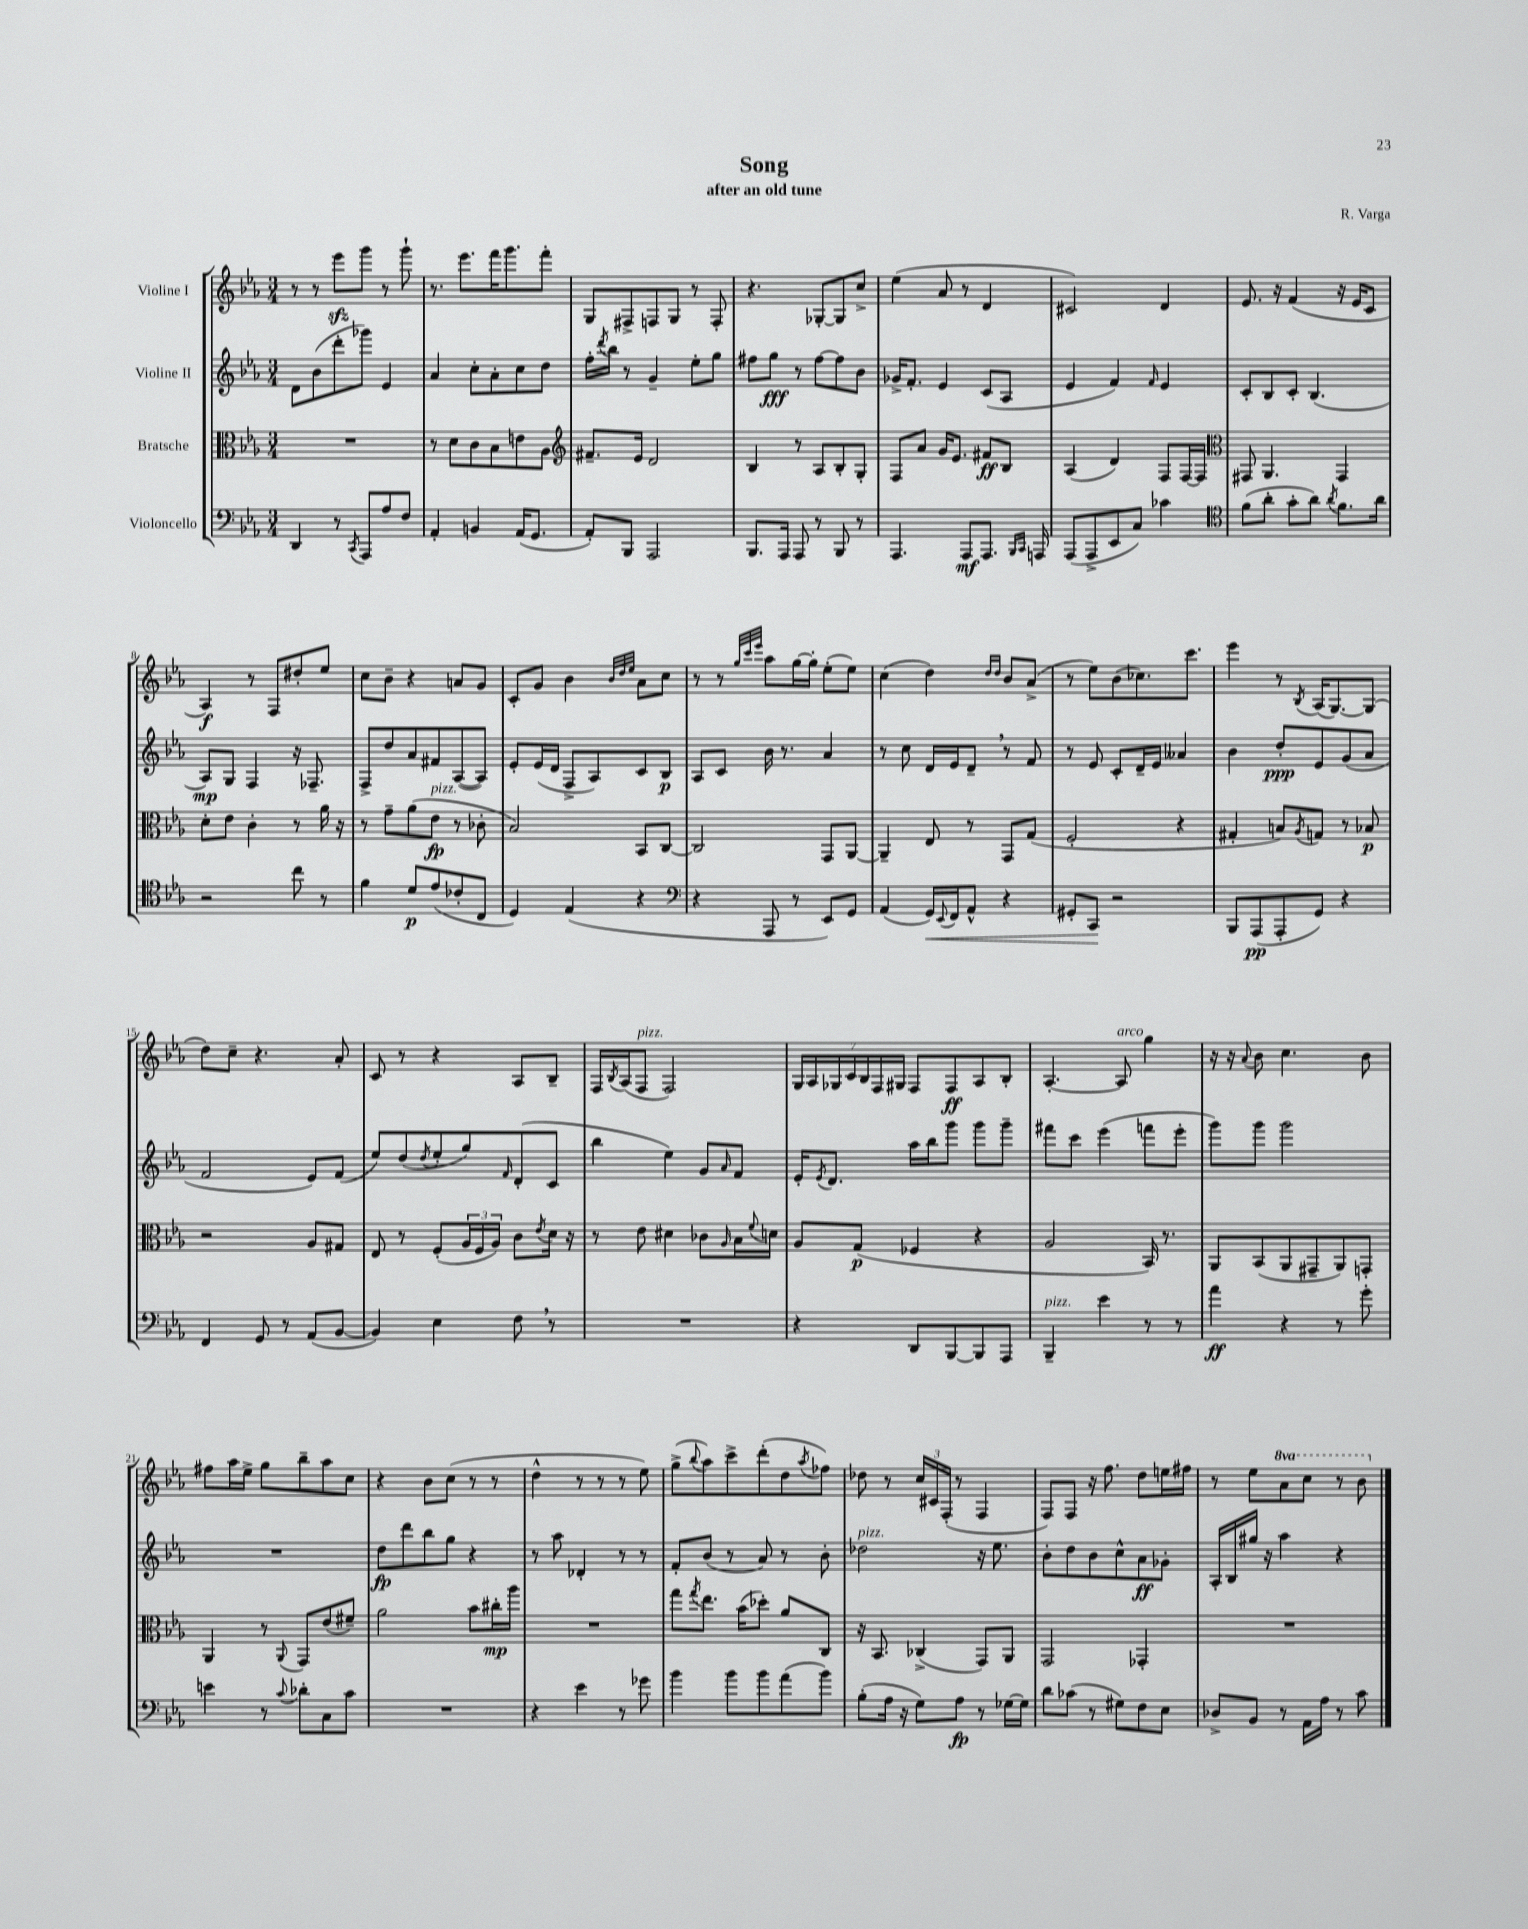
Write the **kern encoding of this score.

**kern	**kern	**kern	**kern
*staff4	*staff3	*staff2	*staff1
*clefF4	*clefC3	*clefG2	*clefG2
*k[b-e-a-]	*k[b-e-a-]	*k[b-e-a-]	*k[b-e-a-]
*M3/4	*M3/4	*M3/4	*M3/4
4DD	2.r	8d	8r
.	.	(8b-	8r
8r	.	8ddd'	8eee-
8qCC	.	.	.
8AAA-	.	8ggg-)	8ggg
8A-	.	4e-	8r
8F	.	.	8ggg`
=	=	=	=
4AA-'	8r	4a-	8.r
.	8d	.	.
.	.	.	8.eee-
4BB	8c	8cc'	.
.	8B-	8a-'	16fff
.	.	.	8.ggg
(16AA-	8e	8cc	.
8.GG	.	.	.
.	8A-	8dd	8fff'
=	=	=	=
*	*clefG2	*	*
8AA-')	8.f#~	16ff'	8G
.	.	8qddd	.
.	.	16bb-	.
8BBB-	.	8r	8F#^
.	16e-	.	.
2AAA-	2d	4g~	8F
.	.	.	8G
.	.	8ee-'	8r
.	.	8gg	8F'
=	=	=	=
8.BBB-	4B-	8ff#	4.r
.	.	8gg	.
16AAA-	.	.	.
8AAA-	8r	8r	.
8r	8A-	[8ff#	[8G-'
8BBB-	8B-'	8ff#]	8G-]
8r	8G'	8b-	8cc^
=	=	=	=
4.AAA-	8F	16g-^	(4ee-
.	.	8.f'	.
.	8a-	.	.
.	16g	4e-	8a-
.	8.e-	.	.
8AAA-	.	.	8r
8.AAA-	8f#	(8c	4d
.	8B-	8A-	.
16qqBBB-	.	.	.
16qqCC	.	.	.
16AAA	.	.	.
=	=	=	=
(8AAA-	(4A-	4e-	2c#)
8AAA-^	.	.	.
8EE-	4d)	4f)	.
8C)	.	.	.
.	.	16qqf	.
4c-	8F	4e-	4d
.	[16F	.	.
.	16F]	.	.
=	=	=	=
*clefC4	*clefC3	*	*
(8f	8GG#	8c'	8.e-
8a-'	4.AA-	8B-	.
.	.	.	16r
8g'	.	8c'	(4f
8a-)	.	(4.B-	.
8qa-	.	.	.
8.f	4GG#	.	16r
.	.	.	16e-
.	.	.	8c
16a-	.	.	.
=	=	=	=
2r	8d'	8A-)	4A-)
.	8e-	8G	.
.	4c'	4F	8r
.	.	.	8F
8cc	8r	16r	8dd#'
.	.	8.F-~	.
8r	16a-	.	8ee-
.	16r	.	.
=	=	=	=
4f	8r	8F^	8cc
.	8g~	8dd	8b-~
8d	(8a-	8a-	4r
(8e-	8e-	8f#	.
8c-'	8r	([8A-	8a
8C	8c-'	8A-])	8g
=	=	=	=
4D)	2B-)	8e-'	8c'
.	.	(16e-	8g
.	.	16d	.
(4E-	.	8F^	4b-
.	.	8A-)	.
.	.	.	32qqb-
.	.	.	32qqdd
.	.	.	32qqee-
4r	8BB-	8c	8a-
.	[8C	8B-	8cc
=	=	=	=
*clefF4	*	*	*
4r	2C]	8A-	8r
.	.	8c	8r
.	.	.	32qqgg
.	.	.	32qqccc
.	.	.	32qqeee-
8AAA-	.	16b-	8aa-
.	.	8.r	.
8r	.	.	[16gg
.	.	.	16gg']
8EE-)	8GG	4a-	(8ee-'
8GG	[8AA-	.	8ee-)
=	=	=	=
(4AA-	4AA-~]	8r	(4cc
.	.	8cc	.
16GG)	8E-	16d	4dd)
8qqEE-	.	.	.
16FF	.	16e-	.
8AA-^^	8r	8d~	.
.	.	.	16qqdd
.	.	.	16qqdd
4r	8GG	8r	8b-
.	(8G	8f	(8a-^
=	=	=	=
8GG#'	2F'	8r	8r
8CC	.	8e-	8ee-)
2r	.	8c'	(8b-
.	.	16d~	8.cc-)
.	.	16e-	.
.	4r	4a--	.
.	.	.	8.ccc
=	=	=	=
8BBB-	4G#'	4b-	4eee-
(8AAA-	.	.	.
8AAA-'	8B)	8dd'	8r
.	8qA-	.	8qB-
8GG)	8G	8e-	(16A-
.	.	.	[8.G)
4r	8r	(8g	.
.	8B-	8a-	(8G]
=	=	=	=
4FF	2r	2f	8dd)
.	.	.	8cc~
8GG	.	.	4.r
8r	.	.	.
(8AA-	8A-	8e-)	.
[8BB-	8G#	(8f	8a-'
=	=	=	=
4BB-])	8E-	8ee-)	8c
.	8r	(8dd	8r
.	.	8qdd	.
4E-	(8F'	8ee-'	4r
.	24A-	8gg)	.
.	24F	.	.
.	24A-)	.	.
.	.	16qqf	.
8F	8c	(8d'	8A-
.	8qe-	.	.
8r	16d	8c	8B-~
.	16r	.	.
=	=	=	=
2.r	8r	4bb-	16F
.	.	.	8qB-
.	.	.	(16A-
.	8e-	.	8F
.	4d#	4ee-)	2F)
.	8c-	8g	.
.	16qqA-	16qqa-	.
.	16B-	8f	.
.	8qqf	.	.
.	16d	.	.
=	=	=	=
4r	8A-	16e-'	28G
.	.	.	28A-
.	.	8qe-	.
.	.	8.d	.
.	.	.	28G-
.	.	.	28c
.	(8G	.	.
.	.	.	28B-
.	.	.	28F
.	.	.	28G#
8DD	4F-	16aa-	8F
.	.	16bb-	.
[8BBB-	.	8ggg	8F
8BBB-]	4r	8ggg	8A-
8AAA-	.	8ggg~	8B-'
=	=	=	=
4BBB-~	2A-	8fff#	[4.A-'
.	.	8ccc	.
4e-	.	(4eee-	.
.	.	.	8A-]
8r	16BB-)	8fff	4gg
.	8.r	.	.
8r	.	8eee-'	.
=	=	=	=
4a-	8AA-	8ggg)	16r
.	.	.	16r
.	.	.	8qqa-
.	(8BB-	8ggg	8b-
4r	8AA-	2ggg	4.cc
.	8GG#~	.	.
8r	8AA-)	.	.
8g'	8GG'	.	8b-
=	=	=	=
4e	4AA-	2.r	8ff#
.	.	.	16aa-
.	.	.	16ee-^
8r	8r	.	8gg
8qqc	8qqAA-	.	.
8d-'	8GG	.	8bb-~
8C	(8e-	.	8aa-
8c	8f#~)	.	8cc
=	=	=	=
2.r	2a-	8dd	4r
.	.	8ddd	.
.	.	8bb-	8b-
.	.	8gg	(8cc
.	8b-	4r	8r
.	16cc#'	.	8r
.	16aa-	.	.
=	=	=	=
4r	2.r	8r	4dd^^
.	.	8aa-	.
4e-	.	4d-'	8r
.	.	.	8r
8r	.	8r	8r
8g-	.	8r	8ee-)
=	=	=	=
4b-	8gg	8f'	(8gg^
.	8qgg	.	8qqbb-
.	8.ee-	(8b-	8aa-)
8b-	.	8r	8ccc^
.	(16b-	.	.
8b-	8dd-')	8a-)	(8ddd'
(8a-	8a-	8r	8dd
.	.	.	8qaa-
8b-)	8C	8b-'	8ff-)
=	=	=	=
(8B-'	16r	2dd-	8dd-
.	8.BB-	.	.
16A-	.	.	8r
16r	.	.	.
8G)	(4C-^	.	24cc
.	.	.	24c#
.	.	.	(24F'
8A-	.	.	8r
8r	8GG)	16r	4F
.	.	8.ee-	.
[16G-	8AA-	.	.
16G-]	.	.	.
=	=	=	=
8d	2GG	8b-'	8F)
(8c-	.	8dd	8F
8r	.	8b-	16r
.	.	.	8.ff
8G#)	.	8cc^^	.
8F	4GG-'	8a-	8dd
8E-	.	8g-'	16ee
.	.	.	16ff#
=	=	=	=
8D-^	2.r	16A-'	8r
.	.	16B-	.
8BB-	.	16gg#	8ee-
.	.	16r	.
8r	.	4aa-	8aa-
16AA-	.	.	8ccc
16A-	.	.	.
8r	.	4r	8r
8c	.	.	8bb-
==	==	==	==
*-	*-	*-	*-
